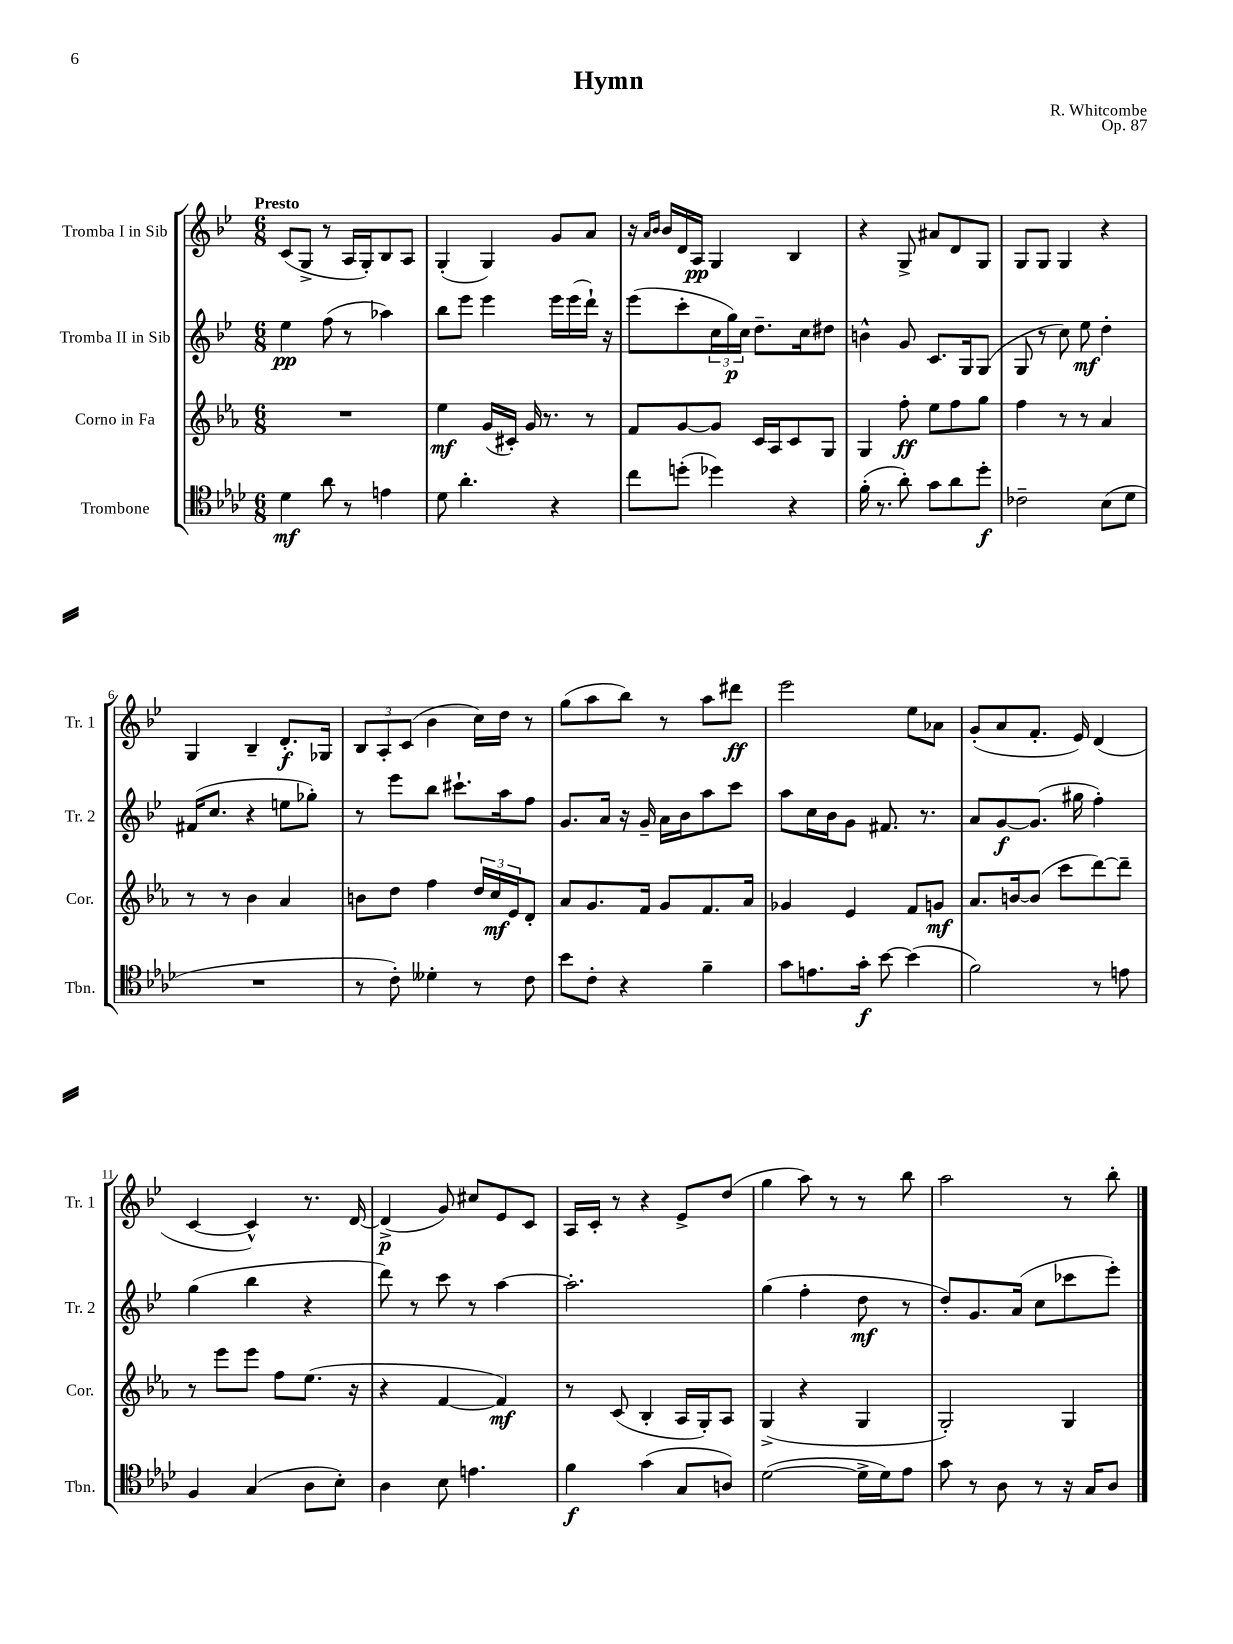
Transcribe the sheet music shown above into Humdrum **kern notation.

**kern	**dynam	**kern	**dynam	**kern	**dynam	**kern	**dynam
*part4	*part4	*part3	*part3	*part2	*part2	*part1	*part1
*staff4	*staff4	*staff3	*staff3	*staff2	*staff2	*staff1	*staff1
*I"Trombone	*	*I"Corno in Fa	*	*I"Tromba II in Sib	*	*I"Tromba I in Sib	*
*I'Tbn.	*	*I'Cor.	*	*I'Tr. 2	*	*I'Tr. 1	*
*clefC4	*	*clefG2	*	*clefG2	*	*clefG2	*
*k[b-e-a-d-]	*	*k[b-e-a-]	*	*k[b-e-]	*	*k[b-e-]	*
*M6/8	*	*M6/8	*	*M6/8	*	*M6/8	*
=1	=1	=1	=1	=1	=1	=1	=1
!	!	!	!	!	!	!LO:TX:a:B:t=Presto	!
4d-\	mf	2.r	.	4ee-\	pp	(8c/L	.
.	.	.	.	.	.	8G^/J	.
8a-\	.	.	.	(8ff\	.	8r	.
8r	.	.	.	8r	.	16A/LL	.
.	.	.	.	.	.	16G'/J)	.
4en\	.	.	.	4aa-X\)	.	8B-/	.
.	.	.	.	.	.	8A/J	.
=2	=2	=2	=2	=2	=2	=2	=2
8d-\	.	4ee-\	mf	8bb-\L	.	(4G'/	.
4.a-'\	.	.	.	8eee-\J	.	.	.
.	.	(16g/LL	.	4eee-\	.	4G/)	.
.	.	16c#X'/JJ)	.	.	.	.	.
.	.	16g/	.	.	.	.	.
.	.	8.r	.	.	.	.	.
4r	.	.	.	16eee-\LL	.	8g/L	.
.	.	.	.	(16eee-\	.	.	.
.	.	8r	.	16ddd`\JJ)	.	8a/J	.
.	.	.	.	16r	.	.	.
=3	=3	=3	=3	=3	=3	=3	=3
8cc\L	.	8f/L	.	(8eee-\L	.	16r	.
.	.	.	.	.	.	16qqa/LL	.
.	.	.	.	.	.	16qqb-/JJ	.
.	.	.	.	.	.	16b-/LL	.
(8ddn'\J	.	[8g/	.	8ccc'\	.	16d/	.
.	.	.	.	.	.	16A/JJ	pp
4dd-X\)	.	8g/J]	.	24cc\L	.	4G/	.
.	.	.	.	24gg\)	p	.	.
.	.	.	.	24cc\JJ	.	.	.
.	.	16c/LL	.	8.dd~\L	.	.	.
.	.	16A-/J	.	.	.	.	.
4r	.	8c/	.	.	.	4B-/	.
.	.	.	.	16cc\k	.	.	.
.	.	8G/J	.	8dd#X\J	.	.	.
=4	=4	=4	=4	=4	=4	=4	=4
(16f'\	.	4G/	.	4bn^^\	.	4r	.
8.r	.	.	.	.	.	.	.
8a-'\)	.	8ff'\	ff	8g/	.	8G^/	.
8g\L	.	8ee-\L	.	8.c/L	.	8a#X/L	.
8a-\	.	8ff\	.	.	.	8d/	.
.	.	.	.	16G/k	.	.	.
8dd-'\J	f	8gg\J	.	(8G/J	.	8G/J	.
=5	=5	=5	=5	=5	=5	=5	=5
2c-X~\	.	4ff\	.	8G/	.	8G/L	.
.	.	.	.	8r	.	8G/J	.
.	.	8r	.	8cc\)	.	4G/	.
.	.	8r	.	8ee-\	mf	.	.
(8B-\L	.	4a-/	.	4dd'\	.	4r	.
8d-\J	.	.	.	.	.	.	.
!!LO:LB:g=z
=6	=6	=6	=6	=6	=6	=6	=6
2.r	.	8r	.	(16f#X/KL	.	4G/	.
.	.	.	.	8.cc/J	.	.	.
.	.	8r	.	.	.	.	.
.	.	4b-\	.	4r	.	4B-~/	.
.	.	4a-/	.	8een\L	.	8.d'/L	f
.	.	.	.	8gg-X'\J)	.	.	.
.	.	.	.	.	.	16G-X/Jk	.
=7	=7	=7	=7	=7	=7	=7	=7
8r	.	8bn\L	.	8r	.	12B-/L	.
.	.	.	.	.	.	12A'/	.
8c'\)	.	8dd\J	.	8eee-\L	.	.	.
.	.	.	.	.	.	(12c/J	.
4d--X'\	.	4ff\	.	8bb-\J	.	4b-\	.
.	.	.	.	8.ccc#X`\L	.	.	.
8r	.	24dd/LL	.	.	.	16cc\LL)	.
.	.	24cc/	mf	.	.	.	.
.	.	.	.	16aa\k	.	16dd\JJ	.
.	.	24e-/J	.	.	.	.	.
8c\	.	8d'/J	.	8ff\J	.	8r	.
=8	=8	=8	=8	=8	=8	=8	=8
8b-\L	.	8a-/L	.	8.g/L	.	(8gg\L	.
8c'\J	.	8.g/	.	.	.	8aa\	.
.	.	.	.	16a/Jk	.	.	.
4r	.	.	.	16r	.	8bb-\J)	.
.	.	16f/Jk	.	16g~/	.	.	.
.	.	8g/L	.	16a\LL	.	8r	.
.	.	.	.	16b-\J	.	.	.
4f~\	.	8.f/	.	8aa\	.	8aa\L	.
.	.	.	.	8ccc\J	.	8ddd#X\J	ff
.	.	16a-/Jk	.	.	.	.	.
=9	=9	=9	=9	=9	=9	=9	=9
8g\L	.	4g-X/	.	8aa\L	.	2eee-\	.
8.en\	.	.	.	16cc\L	.	.	.
.	.	.	.	16b-\J	.	.	.
.	.	4e-/	.	8g\J	.	.	.
16g'\Jk	f	.	.	.	.	.	.
[8b-\	.	.	.	8.f#X/	.	.	.
(4b-\]	.	8f/L	.	.	.	8ee-\L	.
.	.	.	.	8.r	.	.	.
.	.	8gn/J	mf	.	.	8a-X\J	.
=10	=10	=10	=10	=10	=10	=10	=10
2f\)	.	8.a-/L	.	8a/L	.	(8g'/L	.
.	.	.	.	[8g/	f	8a/	.
.	.	[16bn/k	.	.	.	.	.
.	.	(8b/J]	.	(8.g/J]	.	8.f'/J	.
.	.	8ccc\L	.	.	.	.	.
.	.	.	.	16gg#X\	.	16e-/)	.
8r	.	[8ddd\)	.	4ff'\)	.	(4d/	.
8en\	.	8ddd~\J]	.	.	.	.	.
!!LO:LB:g=z
=11	=11	=11	=11	=11	=11	=11	=11
4F/	.	8r	.	(4gg\	.	[4c/	.
.	.	8eee-\L	.	.	.	.	.
(4G/	.	8eee-\J	.	4bb-\	.	4c^^/])	.
.	.	8ff\L	.	.	.	.	.
8A-\L	.	(8.ee-\J	.	4r	.	8.r	.
8B-'\J)	.	.	.	.	.	.	.
.	.	16r	.	.	.	[16d/	.
=12	=12	=12	=12	=12	=12	=12	=12
4A-\	.	4r	.	8ddd\)	.	(4d^/]	p
.	.	.	.	8r	.	.	.
8B-\	.	[4f/	.	8ccc\	.	8g/)	.
4.en\	.	.	.	8r	.	8cc#X/L	.
.	.	4f/])	mf	[4aa\	.	8e-/	.
.	.	.	.	.	.	8c/J	.
=13	=13	=13	=13	=13	=13	=13	=13
4f\	f	8r	.	2.aa'\]	.	16A/LL	.
.	.	.	.	.	.	16c'/JJ	.
.	.	(8c/	.	.	.	8r	.
(4g\	.	4B-'/	.	.	.	4r	.
8G/L	.	16A-/LL	.	.	.	8e-^/L	.
.	.	16G'/J)	.	.	.	.	.
8An/J)	.	8A-/J	.	.	.	(8dd/J	.
=14	=14	=14	=14	=14	=14	=14	=14
([2d-\	.	(4G^/	.	(4gg\	.	4gg\	.
.	.	4r	.	4ff'\	.	8aa\)	.
.	.	.	.	.	.	8r	.
16d-^\LL]	.	4G/	.	8dd\	mf	8r	.
16d-\J)	.	.	.	.	.	.	.
8e-\J	.	.	.	8r	.	8bb-\	.
=15	=15	=15	=15	=15	=15	=15	=15
8g\	.	2G'/)	.	8dd'/L)	.	2aa\	.
8r	.	.	.	8.g/	.	.	.
8A-\	.	.	.	.	.	.	.
.	.	.	.	(16a/Jk	.	.	.
8r	.	.	.	8cc\L	.	.	.
16r	.	4G/	.	8ccc-X\	.	8r	.
16G/KL	.	.	.	.	.	.	.
8A-/J	.	.	.	8eee-'\J)	.	8bb-'\	.
==	==	==	==	==	==	==	==
*-	*-	*-	*-	*-	*-	*-	*-
